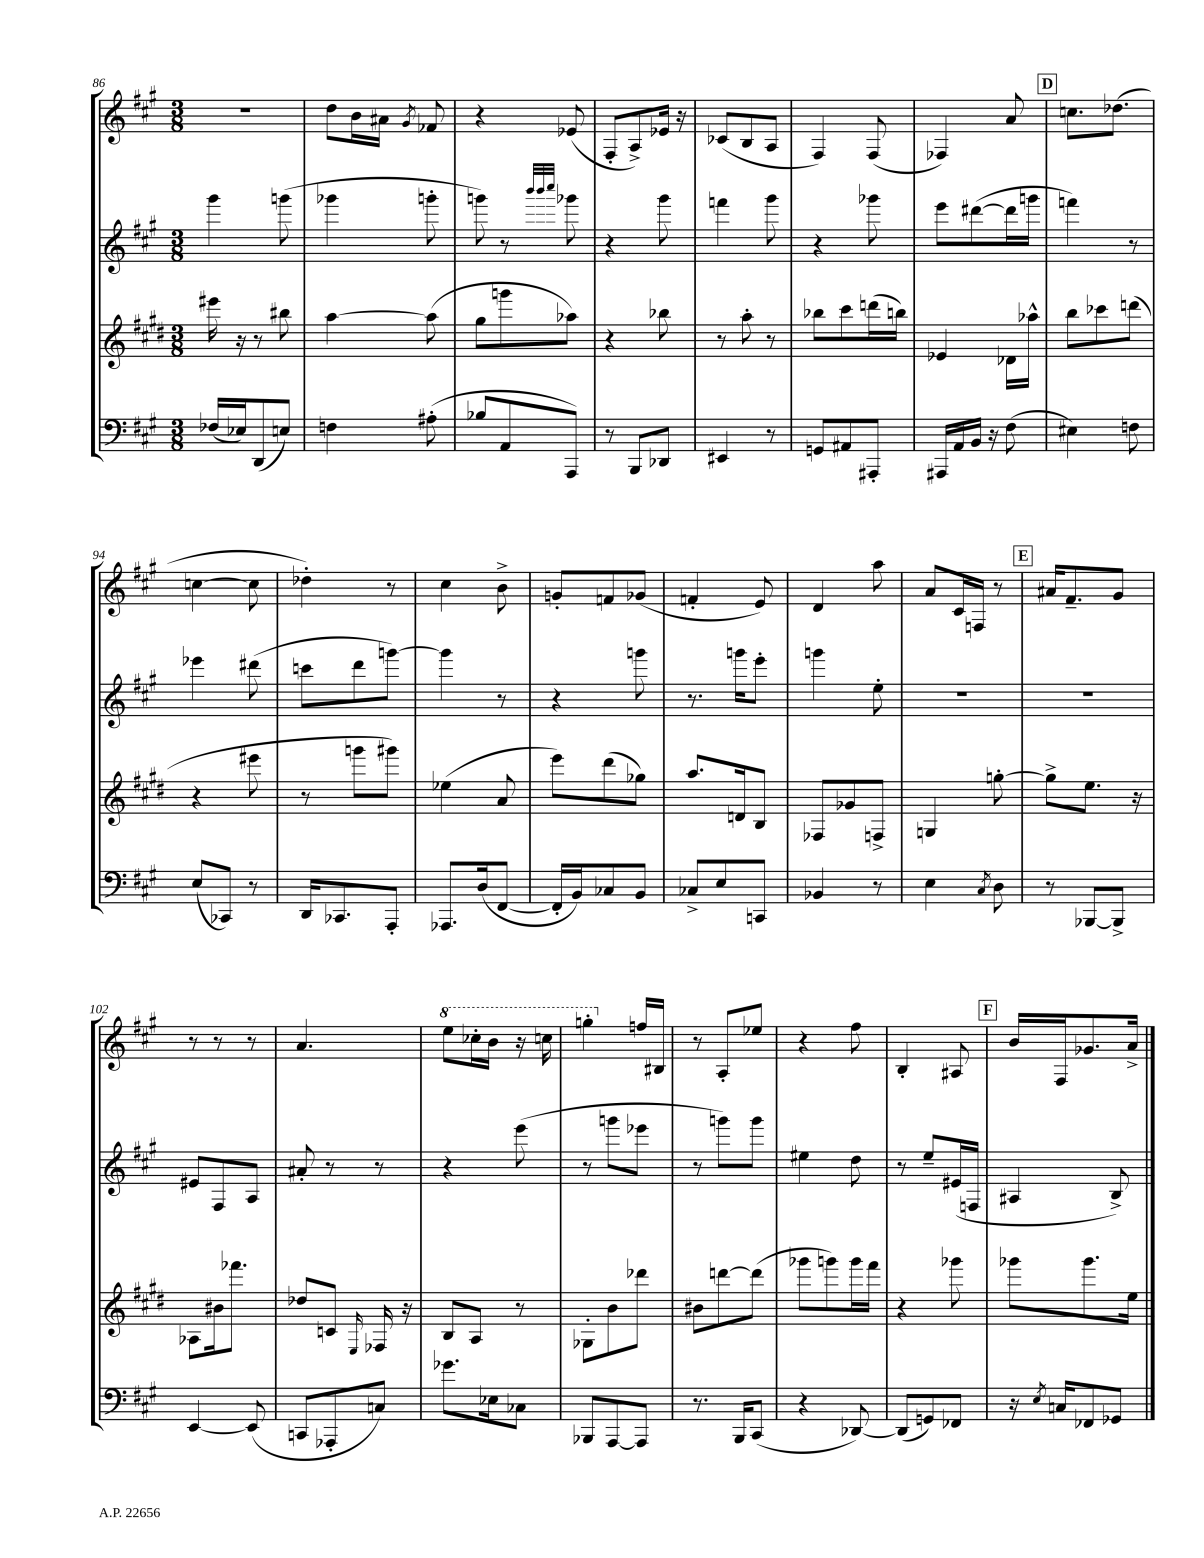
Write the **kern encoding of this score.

**kern	**kern	**kern	**kern
*staff4	*staff3	*staff2	*staff1
*clefF4	*clefG2	*clefG2	*clefG2
*k[f#c#g#]	*k[f#c#g#d#]	*k[f#c#g#]	*k[f#c#g#]
*M3/8	*M3/8	*M3/8	*M3/8
(16F-	16eee#	4ggg#	4.r
16E-)	16r	.	.
(8DD	8r	.	.
8E)	8bb#	(8ggg	.
=	=	=	=
4F	[4aa	4ggg-	8dd
.	.	.	16b
.	.	.	16a#
.	.	.	8qg#
(8A#'	(8aa]	8ggg'	8f-
=	=	=	=
8B-	8gg#	8ggg)	4r
8AA	8ggg	8r	.
.	.	32qqbbb	.
.	.	32qqbbb	.
.	.	32qqcccc#	.
8AAA)	8aa-)	8ggg-	(8e-
=	=	=	=
8r	4r	4r	8F#'
8BBB	.	.	8A^)
8DD-	8bb-	8ggg#	16e-
.	.	.	16r
=	=	=	=
4EE#	8r	4fff	(8c-
.	8aa'	.	8B
8r	8r	8ggg#	8A
=	=	=	=
8GG	8bb-	4r	4F#)
8AA#	8ccc#	.	.
8AAA#'	(16ddd	8ggg-	(8F#
.	16bb)	.	.
=	=	=	=
16AAA#	4e-	8eee	4F-)
16AA	.	.	.
16BB	.	([8ddd#	.
16r	.	.	.
(8F#	16d-	16ddd#]	8a
.	16aa-^^	16ggg	.
=	=	=	=
4E#)	8bb	4fff)	8.cc
.	8ccc-	.	.
.	.	.	(8.dd-
8F	(8ddd	8r	.
=	=	=	=
(8E	4r	4eee-	[4cc
8CC-)	.	.	.
8r	8eee#	(8ddd#	8cc]
=	=	=	=
16DD	8r	8ccc	4dd-')
8.CC-	.	.	.
.	8ggg	8ddd	.
8AAA'	8ggg#)	[8ggg)	8r
=	=	=	=
8.AAA-	(4ee-	4ggg]	4cc#
(16D	.	.	.
[8FF#	8a	8r	8b^
=	=	=	=
16FF#']	8eee)	4r	8g'
16BB)	.	.	.
8C-	(8ddd#	.	8f
8BB	8gg-)	8ggg	(8g-
=	=	=	=
8C-^	8.aa	8.r	4f'
8E	.	.	.
.	16d	16ggg	.
8CC	8B	8eee'	8e)
=	=	=	=
4BB-	8F-	4ggg	4d
.	8g-	.	.
8r	8F^	8ee'	8aa
=	=	=	=
4E	4G	4.r	8a
.	.	.	16c#
.	.	.	16F
8qC#	.	.	.
8D	[8gg'	.	8r
=	=	=	=
8r	8gg^]	4.r	16a#
.	.	.	8.f#~
[8BBB-	8.ee	.	.
8BBB-^]	.	.	8g#
.	16r	.	.
=	=	=	=
[4EE	8A-	8e#	8r
.	16b#	8F#	8r
.	8.fff-	.	.
(8EE]	.	8A	8r
=	=	=	=
8CC	8dd-	8a#'	4.a
8AAA-'	8c	8r	.
.	16qqE	.	.
8C)	16F-	8r	.
.	16r	.	.
=	=	=	=
8.g-	8B	4r	8eee
.	8A	.	16ccc-'
16E-	.	.	16bb
8C-	8r	(8eee	16r
.	.	.	16ccc
=	=	=	=
8BBB-	8G-'	8r	4ggg'
[8AAA	8b	8ggg	.
8AAA]	8ddd-	8eee-	16ff
.	.	.	16B#
=	=	=	=
8.r	8b#	8r	8r
.	[8ddd	8ggg)	8A'
16BBB	.	.	.
(8CC#	(8ddd]	8ggg	8ee-
=	=	=	=
4r	8ggg-	4ee#	4r
.	8ggg)	.	.
[8DD-)	16ggg	8dd	8ff#
.	16fff#	.	.
=	=	=	=
(8DD-]	4r	8r	4B'
8GG)	.	8ee~	.
8FF-	8ggg-	(16e#	8A#
.	.	16F	.
=	=	=	=
16r	8ggg-	4A#	16b
8qE	.	.	.
16C	.	.	16F#
8FF-	8.ggg-	.	8.g-
8GG-	.	8B^)	.
.	16ee	.	16a^
==	==	==	==
*-	*-	*-	*-
